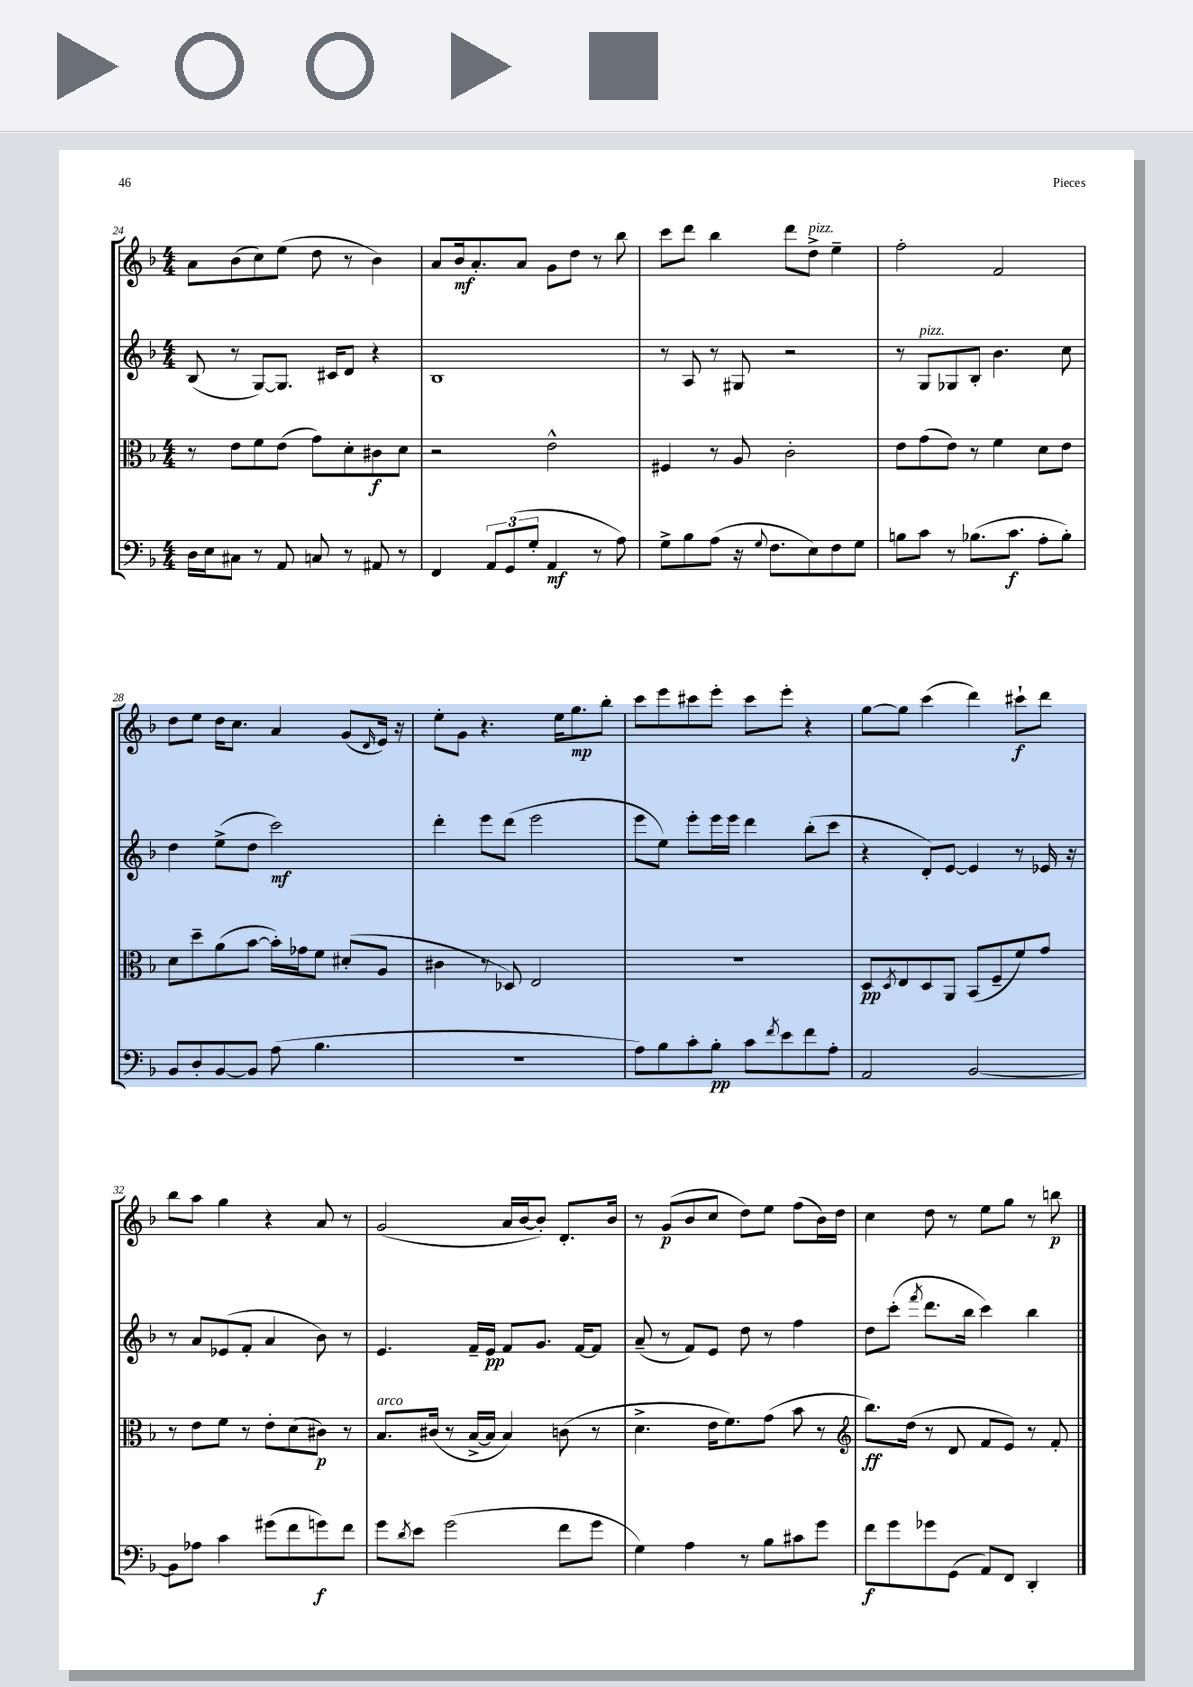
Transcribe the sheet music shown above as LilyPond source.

<<
\new StaffGroup <<
\new Staff = "s0" {
    \clef treble \key f \major \numericTimeSignature \time 4/4
    a'8 bes'8( c''8) e''8( d''8 r8 bes'4) |
    a'8 bes'16\mf a'8.-. a'8 g'8 d''8 r8 bes''8 |
    c'''8 d'''8 bes''4 d'''8 d''8->^\markup { \italic "pizz." } e''4-- |
    f''2-. f'2 |
    d''8 e''8 d''16 c''8. a'4 g'8( \grace { d'16 } e'16) r16 |
    e''8-. g'8 r4. e''16 g''8.\mp bes''8-. |
    c'''8 e'''8 cis'''8 e'''8-. cis'''8 e'''8-. r4 |
    g''8~ g''8 c'''4( d'''4) cis'''8-!\f d'''8 |
    bes''8 a''8 g''4 r4 a'8 r8 |
    g'2( a'16 bes'16~ bes'8-.) d'8.-. bes'16 |
    r8 g'8\p( bes'8 c''8 d''8) e''8 f''8( bes'16) d''16 |
    c''4 d''8 r8 e''8 g''8 r8 b''8\p \bar "|." |
}
\new Staff = "s1" {
    \clef treble \key f \major \numericTimeSignature \time 4/4
    bes8( r8 g8~) g8. cis'16 d'8 r4 |
    bes1 |
    r8 a8 r8 gis8 r2 |
    r8 g8^\markup { \italic "pizz." } ges8 bes8-. bes'4. c''8 |
    d''4 e''8->( d''8 c'''2\mf) |
    d'''4-. e'''8 d'''8( e'''2 |
    e'''8 e''8) e'''8-. e'''16 e'''16 d'''4 bes''8-.( c'''8 |
    r4 d'8-.) e'8~ e'4 r8 ees'16 r16 |
    r8 a'8 ees'8( f'8-. a'4 bes'8) r8 |
    e'4. f'16-- e'16\pp f'8 g'8. f'16~ f'8 |
    a'8--( r8 f'8) e'8 d''8 r8 f''4 |
    d''8 c'''8-.( \acciaccatura { f'''8 } d'''8. bes''16 c'''4) bes''4 \bar "|." |
}
\new Staff = "s2" {
    \clef alto \key f \major \numericTimeSignature \time 4/4
    r8 e'8 f'8 e'8( g'8) d'8-. cis'8\f d'8 |
    r2 e'2-^ |
    fis4 r8 a8 c'2-. |
    e'8 g'8( e'8) r8 f'4 d'8 e'8 |
    d'8 d''8-- a'8( bes'8~ bes'16-.) ges'16 f'8 dis'8-.( a8 |
    cis'4 r8 des8) e2 |
    R1 |
    d8\pp \acciaccatura { d8 } e8 d8 a,8 bes,8( f8-- f'8) g'8 |
    r8 e'8 f'8 r8 e'8-. d'8( cis'8\p) r8 |
    bes8.^\markup { \italic "arco" } cis'16( r8 bes16~-> bes16 bes4) c'8( r8 |
    d'4.-> e'16 f'8.) g'8( bes'8 r8 |
    \clef treble bes''8.\ff) d''16( r8 d'8 f'8 e'8) r8 f'8-. \bar "|." |
}
\new Staff = "s3" {
    \clef bass \key f \major \numericTimeSignature \time 4/4
    d16 e16 cis8 r8 a,8 c8 r8 ais,8 r8 |
    f,4 \tuplet 3/2 { a,8 g,8( g8-. } a,4\mf r8 a8) |
    g8-> bes8 a8( r16 \appoggiatura { g8 } f8. e8) f8 g8 |
    b8 c'8 r8 bes8.( c'8.\f a8-. bes8-.) |
    bes,8 d8-. bes,8~ bes,8 a8( bes4. |
    R1 |
    a8) bes8 c'8-. bes8-.\pp c'8 \acciaccatura { f'8 } e'8 f'8 a8-. |
    a,2 bes,2~ |
    bes,8 aes8 c'4 gis'8( f'8 g'8\f) f'8 |
    g'8 \acciaccatura { d'8 } e'8 g'2( f'8 g'8 |
    g4) a4 r8 bes8 cis'8 g'8 |
    f'8\f g'8 ges'8 g,8( a,8) f,8 d,4-. \bar "|." |
}
>>
>>
\layout { \context { \Score currentBarNumber = #24 } }
